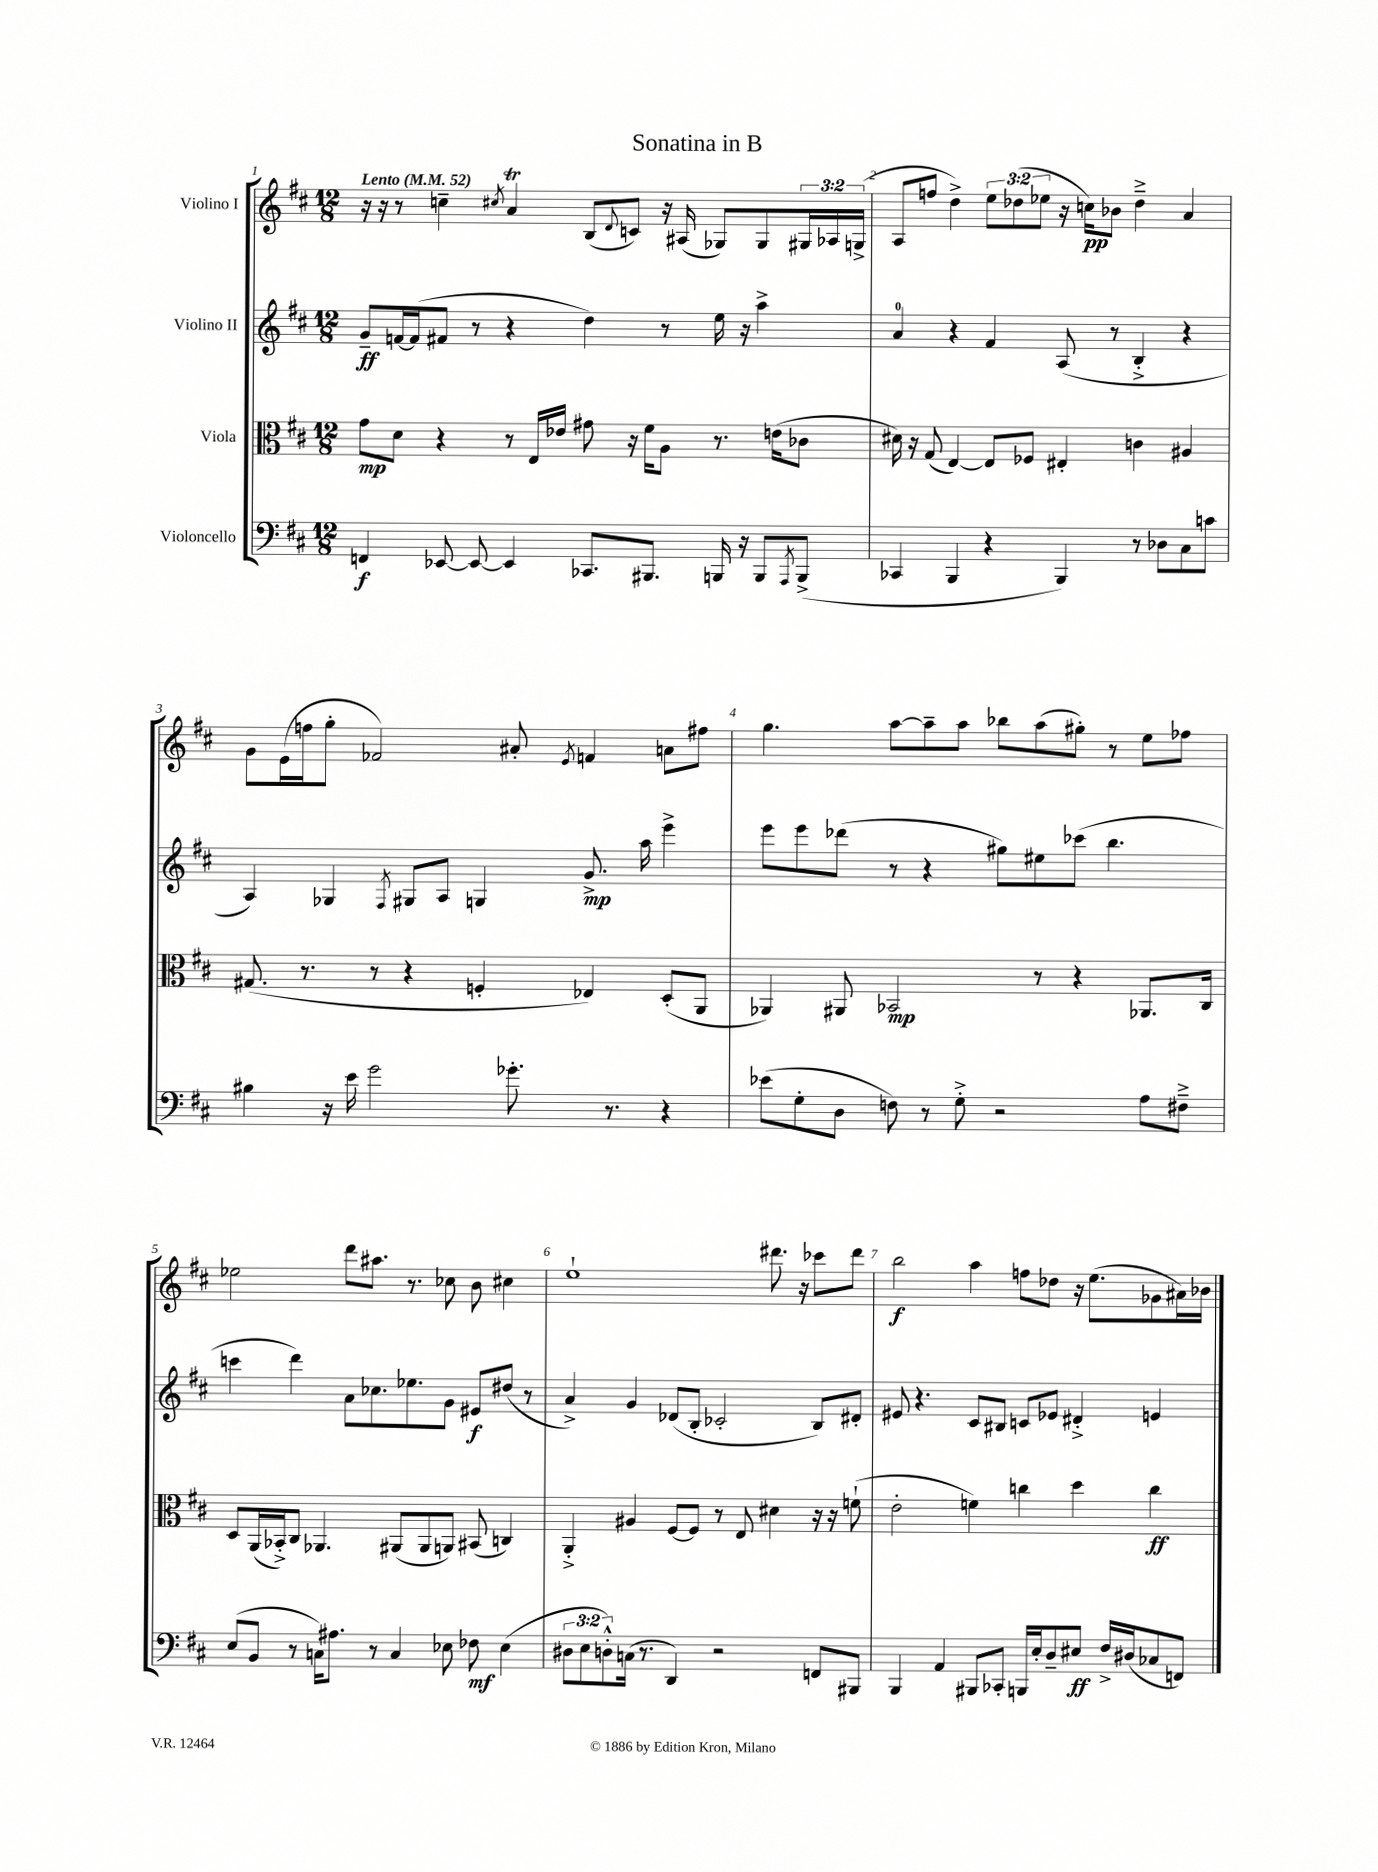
\header { title = "Sonatina in B" }
<<
\new StaffGroup <<
\new Staff = "s0" \with { instrumentName = "Violino I" } {
    \clef treble \key d \major \numericTimeSignature \time 12/8 \override Staff.TupletNumber.text = #tuplet-number::calc-fraction-text \tempo "Lento" 4 = 52
    r16 r16 r8 c''4-- \acciaccatura { cis''8 } a'4\trill b8( \appoggiatura { d'8 } c'8) r16 ais16( ges8) ges8 \tuplet 3/2 { gis16 aes16 g16->( } |
    a8 f''8 d''4->) \tuplet 3/2 { e''8 des''8( ees''8 } r16 c''16\pp) bes'8 des''4---> a'4 |
    g'8 e'16( f''16 g''8-. fes'2) ais'8-. \acciaccatura { e'8 } f'4 a'8 fis''8 |
    g''4. a''8~ a''8-- a''8 bes''8 a''8( gis''8-.) r8 e''8 fes''8 |
    ees''2 d'''8 ais''8. r8. ces''8 b'8 cis''4 |
    e''1-! dis'''8. r16 ces'''8 dis'''8 |
    b''2\f a''4 f''8 des''8 r16 e''8.( ges'8 ais'16) bes'16 \bar "|." |
}
\new Staff = "s1" \with { instrumentName = "Violino II" } {
    \clef treble \key d \major \numericTimeSignature \time 12/8
    g'8--\ff f'16~ f'16( fis'8 r8 r4 d''4) r8 e''16 r16 a''4-> |
    a'4-0 r4 fis'4 a8( r8 b4-.-> r4 |
    a4) ges4 \acciaccatura { fis8 } gis8 a8 g4 g'8.->\mp a''16 e'''4-> |
    e'''8 e'''8 des'''8( r8 r4 gis''8) eis''8 ces'''8( b''4. |
    c'''4 d'''4) a'8 ces''8. ees''8. g'8 eis'8\f dis''8( r8 |
    a'4->) g'4 des'8( b8-. ces'2-. b8) dis'8-. |
    eis'8 r4. cis'8 bis8 c'8 ees'8 dis'4-.-> e'4 \bar "|." |
}
\new Staff = "s2" \with { instrumentName = "Viola" } {
    \clef alto \key d \major \numericTimeSignature \time 12/8
    g'8\mp d'8 r4 r8 e16 ees'16 gis'8 r16 fis'16 a8 r8. e'16( ces'8 |
    dis'16) r16 g8( e4~) e8 fes8 eis4-. c'4 ais4 |
    gis8.( r8. r8 r4 f4-. ees4) d8-.( a,8 |
    aes,4) ais,8 bes,2\mp r8 r4 aes,8. cis16 |
    d8 a,16( bes,16-.->) cis8 aes,4. ais,8( ais,8 a,8) bis,8( c4) |
    a,4-.-> ais4 fis8~ fis8 r8 e8 dis'4 r16 r16 f'8-!( |
    e'2-. f'4) c''4 d''4 c''4\ff \bar "|." |
}
\new Staff = "s3" \with { instrumentName = "Violoncello" } {
    \clef bass \key d \major \numericTimeSignature \time 12/8 \override Staff.TupletNumber.text = #tuplet-number::calc-fraction-text
    f,4\f ees,8~ ees,8~ ees,4 ces,8. bis,,8. b,,16 r16 b,,8 \acciaccatura { a,,8 } b,,8->( |
    ces,4 b,,4 r4 b,,4) r8 des8 cis8 c'8 |
    bis4 r16 e'16 g'2 ges'8.-. r8. r4 |
    ees'8( g8-. d8 f8) r8 g8-.-> r2 a8 fis8---> |
    e8( b,8 r8 c16) ais8. r8 c4 ees8 fes8\mf ees4( |
    \tuplet 3/2 { dis8 e8 d8-.-^) } c16( r8. d,4) r2 f,8 bis,,8 |
    b,,4 a,4 bis,,8 ces,8-. b,,16 e16-. d8-- eis8\ff fis16-> dis16( ces8 f,8) \bar "|." |
}
>>
>>
\layout { \context { \Score \override BarNumber.break-visibility = ##(#f #t #t) barNumberVisibility = #all-bar-numbers-visible } }
